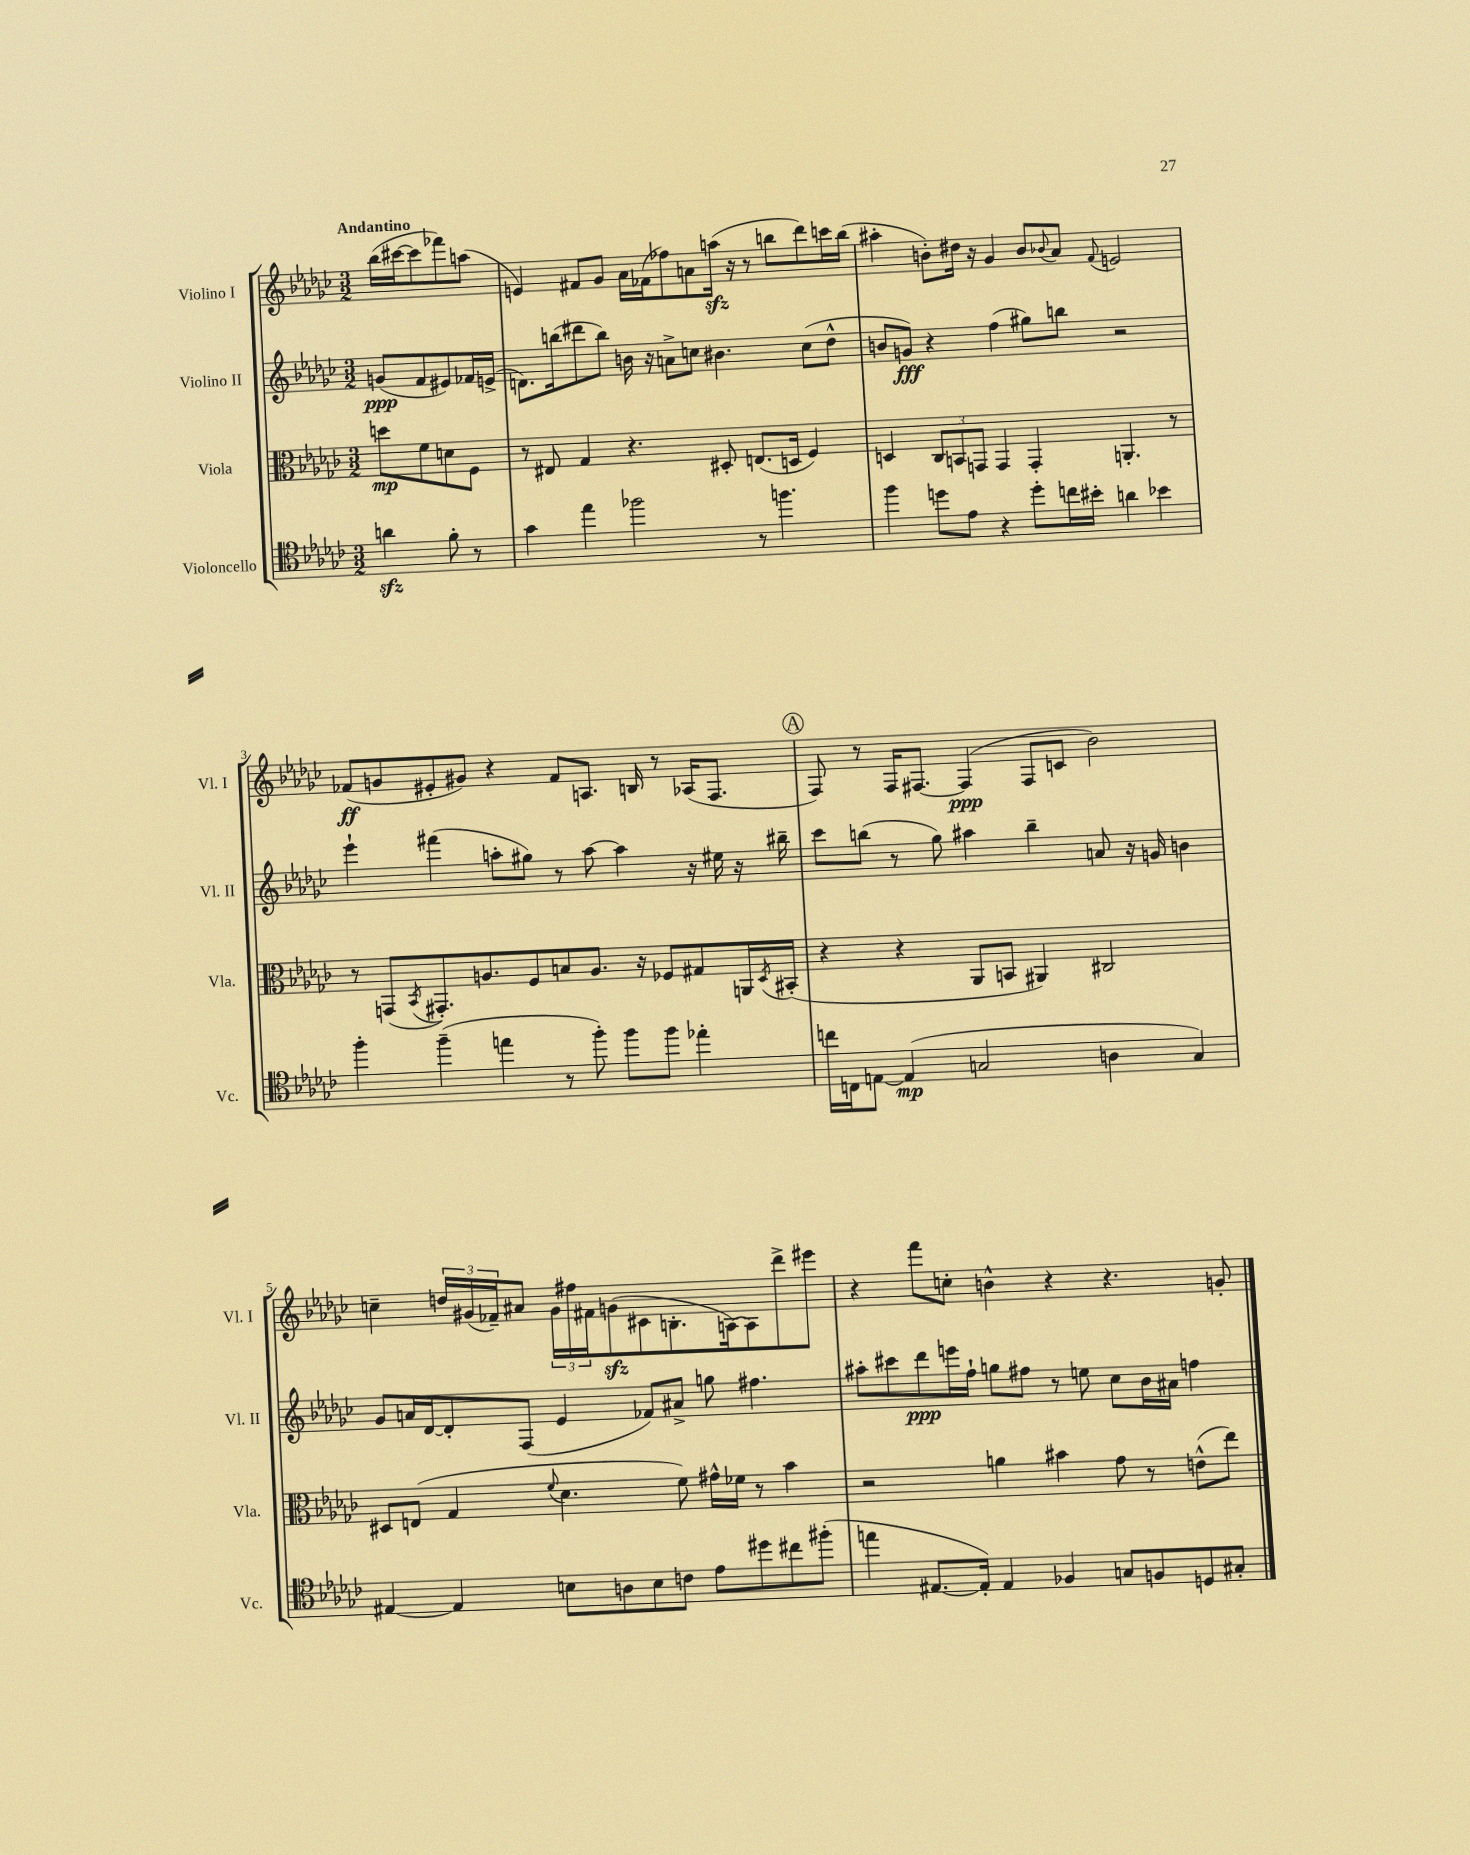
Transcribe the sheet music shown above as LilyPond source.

<<
\new StaffGroup <<
\new Staff = "s0" \with { instrumentName = "Violino I" shortInstrumentName = "Vl. I" } {
    \clef treble \key ges \major \numericTimeSignature \time 3/2 \partial 2 \tempo "Andantino"
    bes''16( cis'''16~ cis'''8 fes'''8) a''8( |
    e'4) fis'8 ges'8 aes'16 fes'16( fes''8) a'8 a''16\sfz( r16 r8 b''8 des'''8) c'''16 b''16( |
    ais''4-. b'8-.) dis''16 r16 ges'4 b'8 \appoggiatura { bes'8 } aes'8 \appoggiatura { f'8 } e'2 |
    fes'8\ff( g'8 eis'8-. gis'8) r4 fes'8 a8. b16 r8 aes16( f8. |
    \mark \markup { \circle "A" } f8) r8 f16 fis8.~ fis4\ppp( fis8 c'8 bes'2) |
    c''4-- \tuplet 3/2 { d''16 gis'16( fes'16--) } ais'8 \tuplet 3/2 { gis'16 fis''16 fis'16 } g'8\sfz( cis'8 b8.-. a16~) a8 des'''8-> eis'''8 |
    r4 f'''8 c''8-. b'4-^ r4 r4. g'8-. \bar "|." |
}
\new Staff = "s1" \with { instrumentName = "Violino II" shortInstrumentName = "Vl. II" } {
    \clef treble \key ges \major \numericTimeSignature \time 3/2 \partial 2
    g'8\ppp( f'8 eis'8) fes'16 e'16->( |
    d'8.) b''16( dis'''8 b''8) b'16 r16 a'8-> c''8 bis'4. c''8( des''8-^ |
    b'8 g'8\fff) r4 f''4( gis''8) b''8 r2 |
    ees'''4-! fis'''4( a''8-. gis''8) r8 a''8~ a''4 r16 eis''16 r16 bis''16-- |
    \mark \markup { \circle "A" } ces'''8 b''8( r8 ges''8) ais''4 b''4-- a'8 r16 g'16 b'4 |
    ges'8 a'16 des'16~ des'8-. f8( ees'4 fes'8) ais'8-> g''8 fis''4. |
    ais''8-. cis'''8 des'''8\ppp e'''16 f''16-! g''8 fis''8 r8 e''8 ces''8 bes'16 ais'16 f''4 \bar "|." |
}
\new Staff = "s2" \with { instrumentName = "Viola" shortInstrumentName = "Vla." } {
    \clef alto \key ges \major \numericTimeSignature \time 3/2 \partial 2
    d''8\mp f'8 d'8 f8 |
    r8 eis8 ges4 r4. dis8-. e8.( d16 f4) |
    d4 \tuplet 3/2 { ces8 b,8 g,8 } g,4 g,4-. a,4.-. r8 |
    r8 g,8( \acciaccatura { bes,8 } gis,8.-.) a8. f8 b8 a8. r16 fes8 gis8 a,16 \acciaccatura { des8 } bis,16-.( |
    \mark \markup { \circle "A" } r4 r4 aes,8 b,8 ais,4) cis2 |
    dis8 e8( ges4 \appoggiatura { f'8 } des'4. f'8) gis'16-^ fes'16 r8 bes'4 |
    r2 a'4 bis'4 ges'8 r8 e'8-^( ees''8) \bar "|." |
}
\new Staff = "s3" \with { instrumentName = "Violoncello" shortInstrumentName = "Vc." } {
    \clef tenor \key ges \major \numericTimeSignature \time 3/2 \partial 2
    a'4\sfz f'8-. r8 |
    ges'4 ees''4 fes''2 r8 f''4. |
    f''4 d''8 ees'8 r4 d''8-. c''16 bis'16-. a'4 bes'4 |
    f''4-. f''4--( e''4 r8 f''8-.) f''8 f''8 ees''4-. |
    \mark \markup { \circle "A" } c''16 c16 e8~ e4\mp( g2 a4 g4) |
    eis4~ eis4 b8 a8 b8 c'8 ees'8 dis''8 cis''8 fis''8-.( |
    e''4 eis8.~ eis16-.) eis4 fes4 g8 f8 d8 gis8-. \bar "|." |
}
>>
>>
